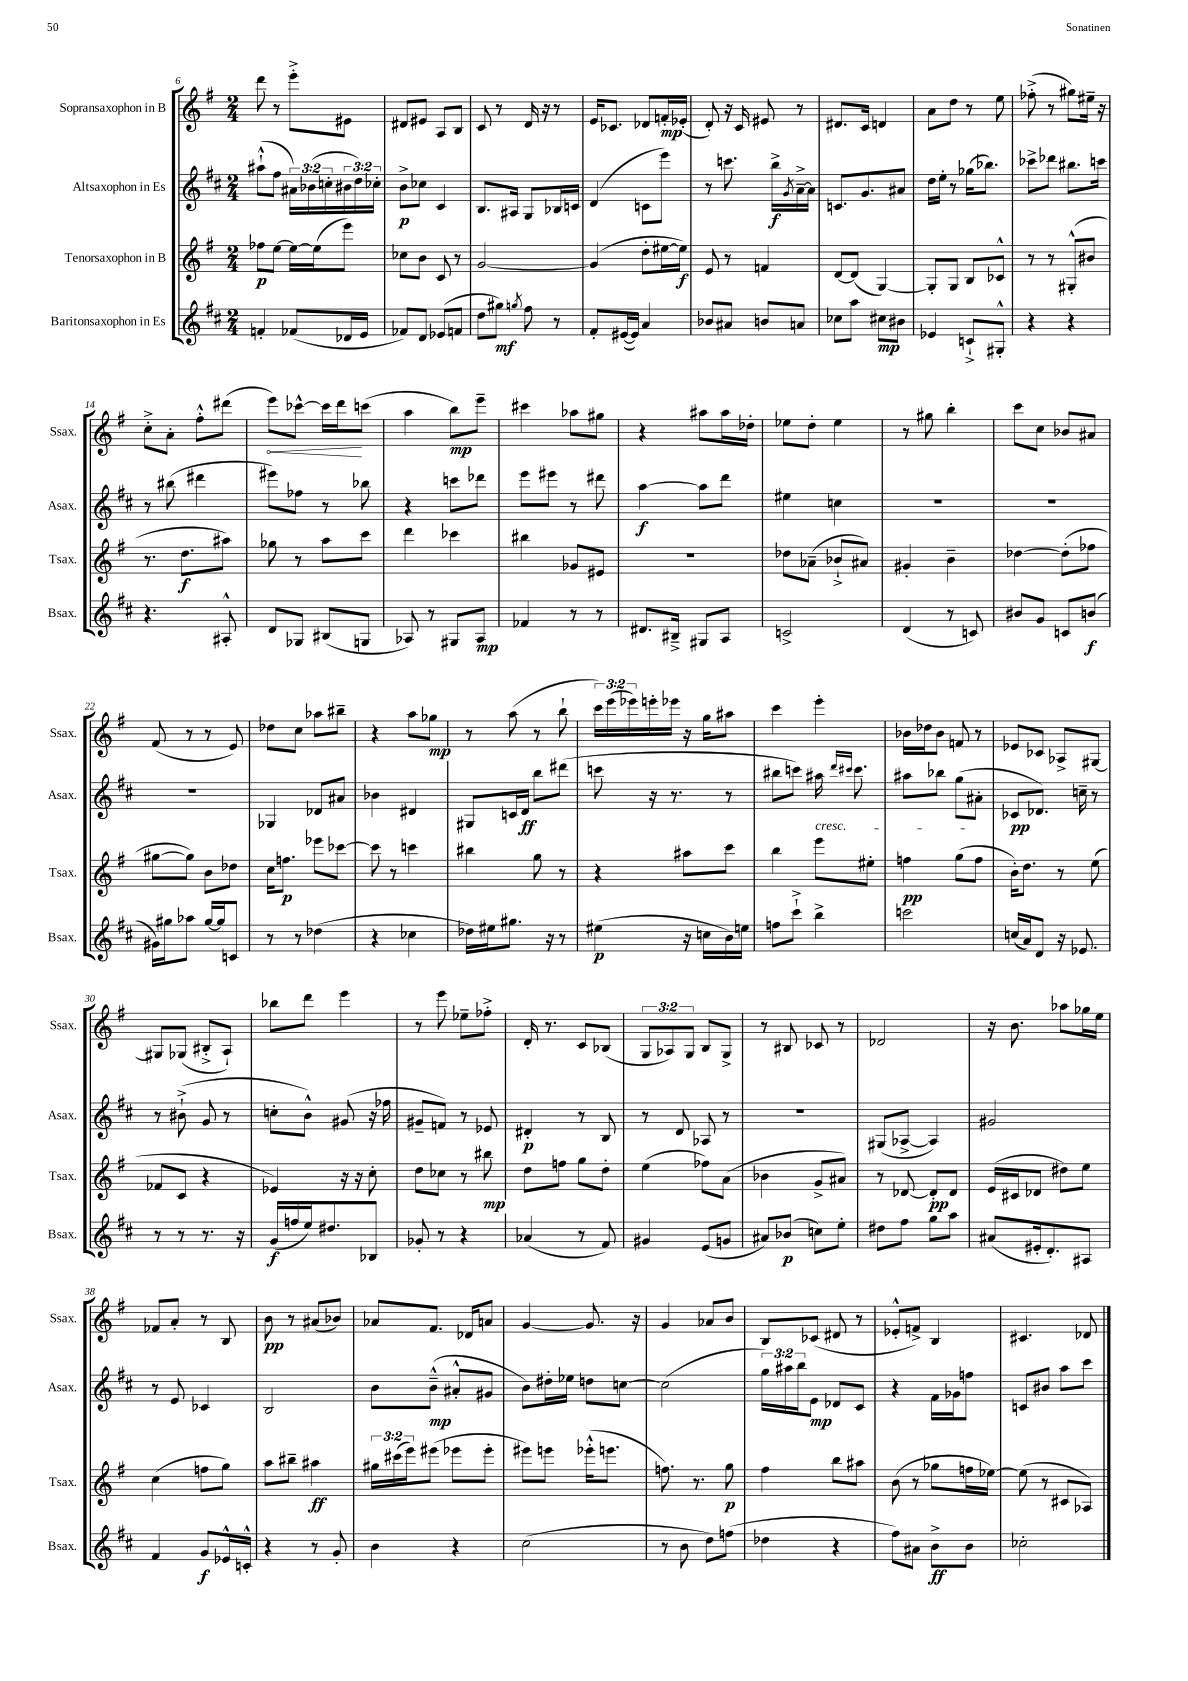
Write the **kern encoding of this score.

**kern	**kern	**kern	**kern
*staff4	*staff3	*staff2	*staff1
*clefG2	*clefG2	*clefG2	*clefG2
*k[f#c#]	*k[f#]	*k[f#c#]	*k[f#]
*M2/4	*M2/4	*M2/4	*M2/4
4f'/	8ff-\L	(8aa#`^^\L	8ddd\
.	[8ee\J	8ff#\J	8r
(8f-/L	16ee\_LL	24a#\LL)	8eee'^\L
.	.	(24b-\	.
.	(16ee\]J	.	.
.	.	24cc'\	.
16d-/L	8eee\J)	24b#\	8e#\J
.	.	24dd\)	.
16e/JJ	.	.	.
.	.	24cc-'\JJ	.
=	=	=	=
8f-/L)	8cc-\L	8b^\L	8d#/L
8d/J	8b\J	8cc-\J	8e#/J
(8e-/L	8c/	4c#/	8A/L
8f/J	8r	.	8B/J
=	=	=	=
8dd\L	[2g/	8.B/L	8c/
8gg#\J)	.	.	8r
.	.	16A#/Jk	.
8qgg/	.	.	.
8ff#\	.	8G/L	16d/
.	.	.	16r
8r	.	16B-/L	8r
.	.	16c/JJ	.
=	=	=	=
8f#'/L	(4g/]	(4d/	16e/LK
.	.	.	8.c-/J
([16e#/L	.	.	.
16e#/]JJ)	.	.	.
4a/	8dd'\L	8c\L	8d-/L
.	[16ee#\L	8eee\J)	16f'/L
.	16ee#\]JJ)	.	(16e-'/JJ
=	=	=	=
8b-/L	8e/	8r	8d'/)
8a#/J	8r	8.ccc\	16r
.	.	.	16c/
8b/L	4f/	.	8e#/
.	.	16bb^\LL	.
.	.	8qg/	.
8a/J	.	[16a~^\	8r
.	.	16a\]JJ	.
=	=	=	=
8cc-\L	[8d/L	8.c/L	8.d#/L
8aa\J	(8d/]J	.	.
.	.	8.g/	16c/Jk
8cc#\L	[4G/)	.	4d/
8b#\J	.	8a#/J	.
=	=	=	=
4e-/	8G'/]L	16dd\LL	8a\L
.	.	16ee'\JJ	.
.	8G/J	8r	8dd\J
8c`^/L	8B/L	(16gg-\LK	8r
.	.	8.bb-\J)	.
8G#'^^/J	8c-^^/J	.	8ee\
=	=	=	=
4r	8r	8ccc-^\L	(8ff-'^\
.	8r	8ddd-\J	8r
4r	(8G#'^^/L	8.bb#\L	8gg#\L)
.	8b#/J	.	16ee#~\Jk
.	.	16ccc\Jk	16r
=	=	=	=
4.r	8.r	8r	8cc'^\L
.	.	(8bb#\	8a'\J
.	8.dd\L	.	.
.	.	4ddd#\	8ff#'^^\L
8A#'^^/	8aa#\J)	.	(8ddd#\J
=	=	=	=
8d/L	8gg-\	8eee#\L)	8eee\L)
8G-/J	8r	8ff-\J	[8ccc-^^\J
(8B#/L	8aa\L	8r	16ccc-\]LL
.	.	.	16ddd\J
8G/J	8ccc\J	8bb-\	(8ccc\J
=	=	=	=
8A-/)	4ddd\	4r	4aa\
8r	.	.	.
8G#/L	4ccc-\	8ccc\L	8bb\L)
8A-/J	.	8ddd-\J	8eee~\J
=	=	=	=
4f-/	4bb#\	8eee\L	4ccc#\
.	.	8eee#\J	.
8r	8g-/L	8r	8aa-\L
8r	8e#/J	8ddd#\	8gg#\J
=	=	=	=
8.d#/L	2r	[4aa\	4r
16B#~^/Jk	.	.	.
8G#/L	.	8aa\]L	8aa#\L
8A/J	.	8ddd\J	16aa#\L
.	.	.	16dd-'\JJ
=	=	=	=
2c^/	8dd-\L	4ee#\	8ee-\L
.	(8a-~\J	.	8dd'\J
.	8b-`^/L	4cc\	4ee-\
.	8a#/J)	.	.
=	=	=	=
(4d/	4g#'/	2r	8r
.	.	.	8gg#\
8r	4b~\	.	4bb'\
8c/)	.	.	.
=	=	=	=
8b#/L	[4dd-\	2r	8ccc\L
8g/J	.	.	8cc\J
8c/L	(8dd-'\]L	.	8b-/L
(8b/J	8ff-\J	.	8a#/J
=	=	=	=
16g#\LL)	[8gg#\L	2r	(8f#/
16gg#\J	.	.	.
8aa-\J	8gg#\]J)	.	8r
[16gg#/LL	8b\L	.	8r
16gg#/]J	.	.	.
8c/J	8dd-\J	.	8e/)
=	=	=	=
8r	16cc\LK	4G-/	8dd-\L
.	8.ff\J	.	.
8r	.	.	8cc\J
(4dd-\	8eee-\L	8d-/L	8aa-\L
.	[8ccc-\J	8a#/J	8bb#~\J
=	=	=	=
4r	8ccc-\]	4b-\	4r
.	8r	.	.
4cc-\	4ccc\	4d#/	8aa\L
.	.	.	8gg-\J
=	=	=	=
16dd-\LL)	4bb#\	8G#/L	8r
16ee#\J	.	.	.
8.gg#\J	.	16c/L	(8aa\
.	.	16d/JJ	.
.	8gg\	8bb\L	8r
16r	.	.	.
8r	8r	(8ddd#\J	8bb`\
=	=	=	=
(4ee#\	4r	8ccc\	24ccc\LL)
.	.	.	(24eee\
.	.	.	24eee-\)
.	.	16r	16eee'\
.	.	8.r	16eee-\JJ
16r	8aa#\L	.	16r
16cc\LL	.	.	16gg\LK
16b\)	8ccc\J	8r	8aa#\J
16ee\JJ	.	.	.
=	=	=	=
8ff\L	4bb\	8bb#\L	4ccc\
8ccc#`^\J	.	8ccc\J)	.
4bb^\	8eee\L	16aa#\	4eee'\
.	.	16qqddd/LL	.
.	.	16qqccc#/JJ	.
.	.	8.ccc#\	.
.	8ee#'\J	.	.
=	=	=	=
2ccc\	4ff\	8aa#\L	16b-\LL
.	.	.	16dd-\J
.	.	8bb-\J	8b-\J
.	(8gg\L	(8gg\L	8f/
.	8ff\J	8a#'\J	8r
=	=	=	=
(16cc/LL	16b'\LK)	8c-/L	8e-/L
16a/J)	8.dd\J	.	.
8d/J	.	8.d-/J)	8c-/J
16r	8r	.	8A-^/L
8.e-/	.	16cc~\	.
.	(8ee\	8r	[8G#/J
=	=	=	=
8r	8f-/L	8r	8G#/]L
8r	8c/J	(8b#`^\	(8G-/J
8.r	4r	8g/	8B#'^/L
.	.	8r	8A`/J)
16r	.	.	.
=	=	=	=
(16g/LL	4e-/)	8cc'\L	8bb-\L
16ff/	.	.	.
16ee/J)	.	8b^^\J)	8ddd\J
8.dd#/	.	.	.
.	16r	(8g#/	4eee\
.	16r	.	.
8B-/J	8cc'\	16r	.
.	.	16ff-\	.
=	=	=	=
8g-'/	8dd\L	8g#~/L	8r
8r	8cc-\J	8f/J)	8eee\
4r	8r	8r	8ee-~\L
.	8bb#\	8e-/	8ff-'^\J
=	=	=	=
(4a-/	8dd\L	4d#'/	16d'/
.	.	.	8.r
.	8ff\J	.	.
8r	8gg\L	8r	8c/L
8f#/)	8dd'\J	8B/	(8B-/J
=	=	=	=
4g#/	(4ee\	8r	12G/L
.	.	.	12A-/)
.	.	8d/	.
.	.	.	12G/J
(8e/L	8ff-\L)	8A-/	8B/L
8g/J	(8a\J	8r	8G^/J
=	=	=	=
8a#/L)	4b-\	2r	8r
(8b-/J	.	.	8B#/
8cc\L)	8g^/L	.	8c-/
8ee'\J	8a#/J)	.	8r
=	=	=	=
8dd#\L	8r	(8G#/L	2d-/
8ff#\J	[8d-/	[8A-^/J	.
8gg\L	8d-'/]L	4A-/])	.
8aa\J	8d-/J	.	.
=	=	=	=
(8a#/L	(16e/LL	2g#/	16r
.	16c#/J	.	8.b\
16e#'/k	8d-/J	.	.
8.d'/)	.	.	.
.	8dd#\L)	.	8aa-\L
8A#/J	8ee\J	.	16gg-\L
.	.	.	16ee\JJ
=	=	=	=
4f#/	(4cc\	8r	8f-/L
.	.	8e/	8a'/J
8g/L	8ff\L	4c-/	8r
16e-^^/L	8gg\J)	.	8B/
16c'^^/JJ	.	.	.
=	=	=	=
4r	8aa\L	2B/	8b\
.	8bb#~\J	.	8r
8r	4aa#\	.	(8a#/L
8g'/	.	.	8b-/J)
=	=	=	=
4b\	24gg#\LL	8b\L	8a-/L
.	(24ccc#\	.	.
.	24eee\J)	.	.
.	(8eee#\J	(8b~^^\J	8.f#/J
4r	8eee-\L	8a#'^^/L	.
.	.	.	16d-/LK
.	8eee-'\J	8g#/J	8a/J
=	=	=	=
(2cc#\	8eee#\L)	8b\L)	[4g/
.	8eee\J	16dd#'\L	.
.	.	16ee-\JJ	.
.	(16eee-'^^\LK	8dd\L	8.g/]
.	8.eee\J	.	.
.	.	[8cc\J	.
.	.	.	16r
=	=	=	=
8r	8.ff\)	(2cc\]	4g/
8b\	.	.	.
.	8.r	.	.
8dd\L)	.	.	8a-/L
(8ff\J	8gg\	.	8b/J
=	=	=	=
4dd-\	4ff#\	24gg\LL)	8B/L
.	.	24aa#\	.
.	.	24bb\J	.
.	.	8e\J	(8c-/J
4r	8bb\L	8d-/L	8d#/
.	8aa#\J	8c#/J	8r
=	=	=	=
8ff#\L)	(8b\	4r	8e-'^^/L
8a#\J	8r	.	8f^/J)
8b^\L	8gg-\L	16f#\LL	4B/
.	.	16g-\J	.
8b\J	16ff\L	8ff\J	.
.	[16ee-\JJ)	.	.
=	=	=	=
2cc-'\	(8ee-\]	8c/L	4.c#/
.	8r	8b#/J	.
.	8c#/L	8aa\L	.
.	8A-/J)	8ccc#\J	8d-/
==	==	==	==
*-	*-	*-	*-
